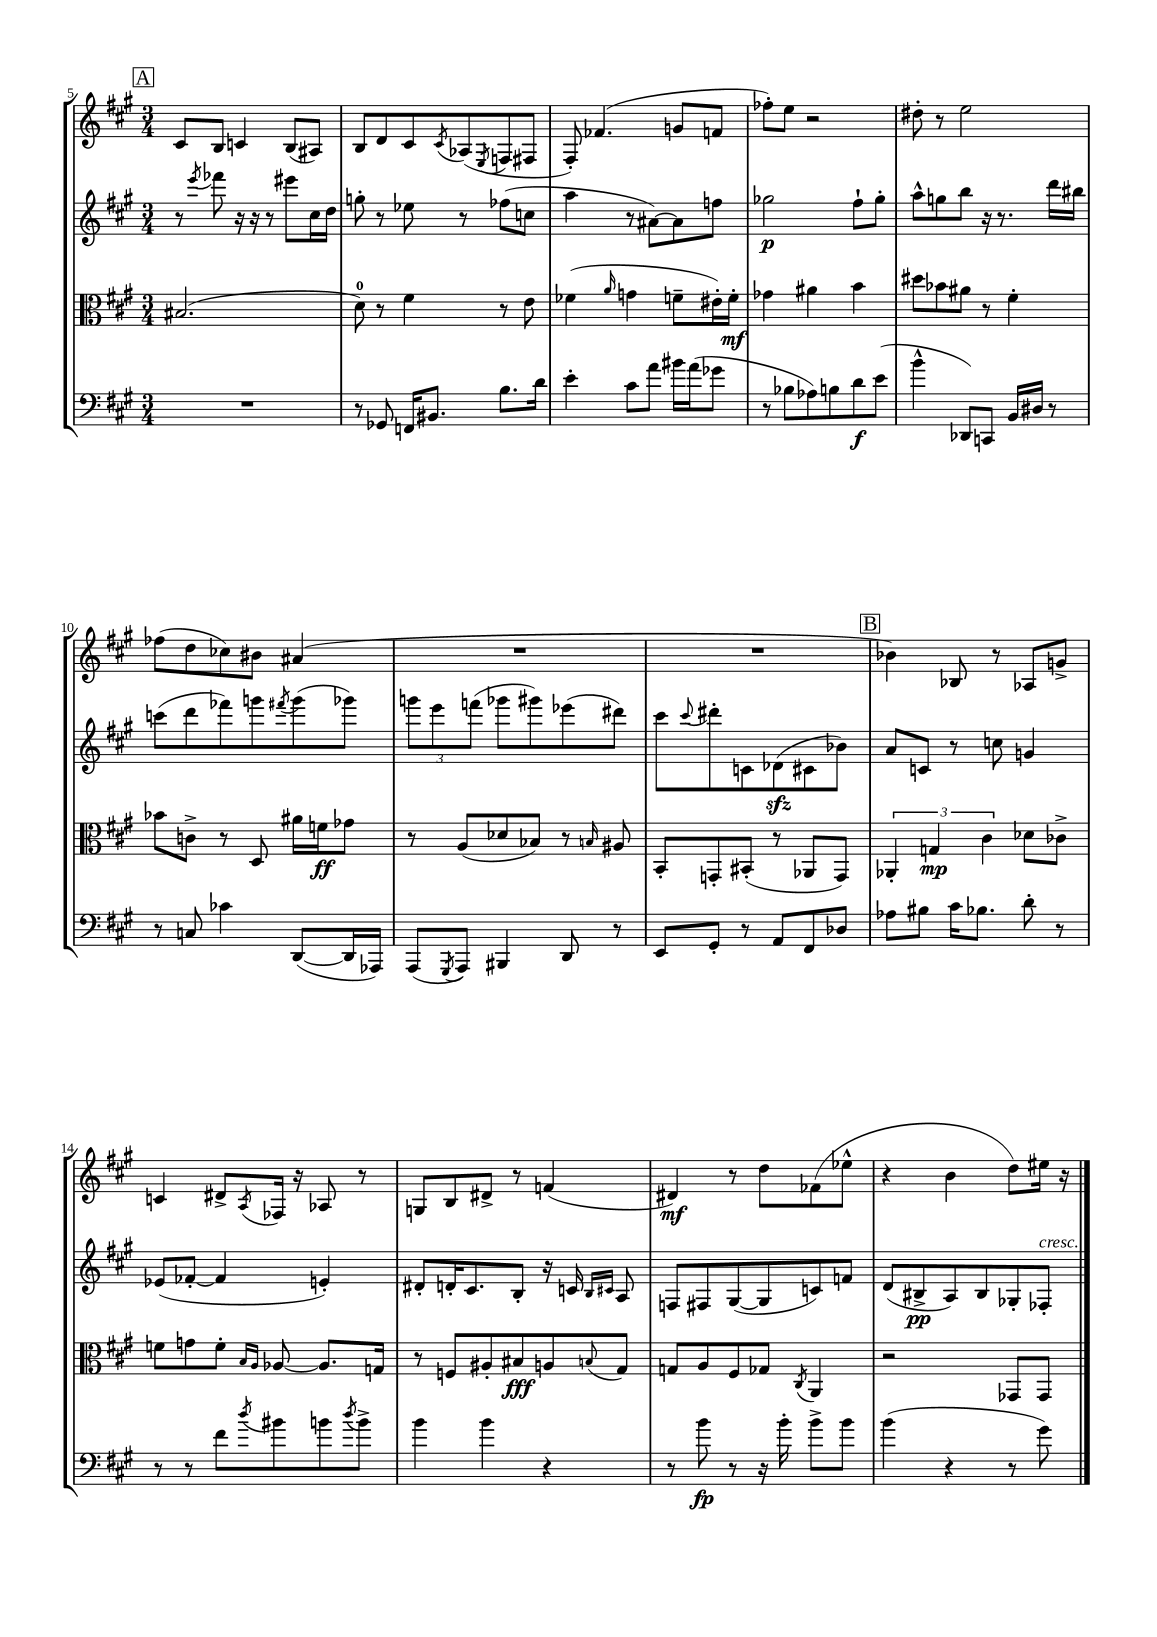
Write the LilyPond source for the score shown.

<<
\new StaffGroup <<
\new Staff = "s0" {
    \clef treble \key a \major \numericTimeSignature \time 3/4
    \mark \markup { \box "A" } cis'8 b8 c'4 b8( ais8) |
    b8 d'8 cis'8 \acciaccatura { cis'8 } aes8( \acciaccatura { e8 } f8 fis8 |
    fis8-.) fes'4.( g'8 f'8 |
    fes''8-.) e''8 r2 |
    dis''8-. r8 e''2 |
    fes''8( d''8 ces''8) bis'8 ais'4( |
    R2. |
    R2. |
    \mark \markup { \box "B" } bes'4) bes8 r8 aes8 g'8-> |
    c'4 dis'8-> \acciaccatura { a8 } fes16 r16 aes8 r8 |
    g8 b8 dis'8-> r8 f'4( |
    dis'4\mf) r8 d''8 fes'8( ees''8-^ |
    r4 b'4 d''8) eis''16 r16 \bar "|." |
}
\new Staff = "s1" {
    \clef treble \key a \major \numericTimeSignature \time 3/4
    \mark \markup { \box "A" } r8 \acciaccatura { e'''8 } fes'''8 r16 r16 r8 eis'''8 cis''16 d''16 |
    g''8-. r8 ees''8 r8 fes''8( c''8 |
    a''4 r8 ais'8~) ais'8 f''8 |
    ges''2\p fis''8-! ges''8-. |
    a''8-^ g''8 b''8 r16 r8. d'''16 bis''16 |
    c'''8( d'''8 fes'''8) g'''8 \acciaccatura { fis'''8 } g'''8( ges'''8) |
    \tuplet 3/2 { g'''8 e'''8 f'''8( } ges'''8 gis'''8) ees'''8( dis'''8) |
    cis'''8 \appoggiatura { cis'''8 } dis'''8-. c'8 des'8\sfz( cis'8 bes'8) |
    \mark \markup { \box "B" } a'8 c'8 r8 c''8 g'4 |
    ees'8( fes'8~-. fes'4 e'4-.) |
    dis'8-. d'16-. cis'8. b8-. r16 c'16 \grace { b16 cis'16 } a8 |
    f8 fis8 gis8~( gis8 c'8) f'8 |
    d'8( bis8->\pp a8) bis8 ges8-. fes8-.^\markup { \italic "cresc." } \bar "|." |
}
\new Staff = "s2" {
    \clef alto \key a \major \numericTimeSignature \time 3/4
    \mark \markup { \box "A" } bis2.( |
    d'8-0) r8 fis'4 r8 e'8 |
    fes'4( \grace { a'16 } g'4 f'8-- eis'16-.) f'16-.\mf |
    ges'4 ais'4 b'4 |
    dis''8 bes'8 ais'8 r8 fis'4-. |
    bes'8 c'8-> r8 d8 ais'16 f'16\ff ges'8 |
    r8 a8( des'8 bes8) r8 \grace { b16 } ais8 |
    b,8-. g,8-. bis,8-.( r8 aes,8 g,8) |
    \mark \markup { \box "B" } \tuplet 3/2 { aes,4-. g4\mp cis'4 } des'8 ces'8-> |
    f'8 g'8 f'8-. \grace { b16 a16 } aes8~ aes8. g16 |
    r8 f8 ais8-. bis8\fff a8 \appoggiatura { b8 } gis8 |
    g8 a8 fis8 ges8 \acciaccatura { cis8 } a,4 |
    r2 ges,8 ges,8 \bar "|." |
}
\new Staff = "s3" {
    \clef bass \key a \major \numericTimeSignature \time 3/4
    \mark \markup { \box "A" } R2. |
    r8 ges,8 f,16 bis,8. b8. d'16 |
    e'4-. cis'8 a'8 bis'16 a'16( ges'8 |
    r8 bes8 aes8) b8 d'8\f e'8( |
    b'4-^ des,8) c,8 b,16 dis16 r8 |
    r8 c8 ces'4 d,8~( d,16 aes,,16) |
    a,,8( \acciaccatura { gis,,8 } a,,8) bis,,4 d,8 r8 |
    e,8 gis,8-. r8 a,8 fis,8 des8 |
    \mark \markup { \box "B" } aes8 bis8 cis'16 bes8. d'8-. r8 |
    r8 r8 fis'8 \acciaccatura { d''8 } bis'8 b'8 \acciaccatura { d''8 } b'8-> |
    b'4 b'4 r4 |
    r8 b'8\fp r8 r16 b'16-. b'8-> b'8 |
    b'4( r4 r8 gis'8) \bar "|." |
}
>>
>>
\layout { \context { \Score currentBarNumber = #5 } }
